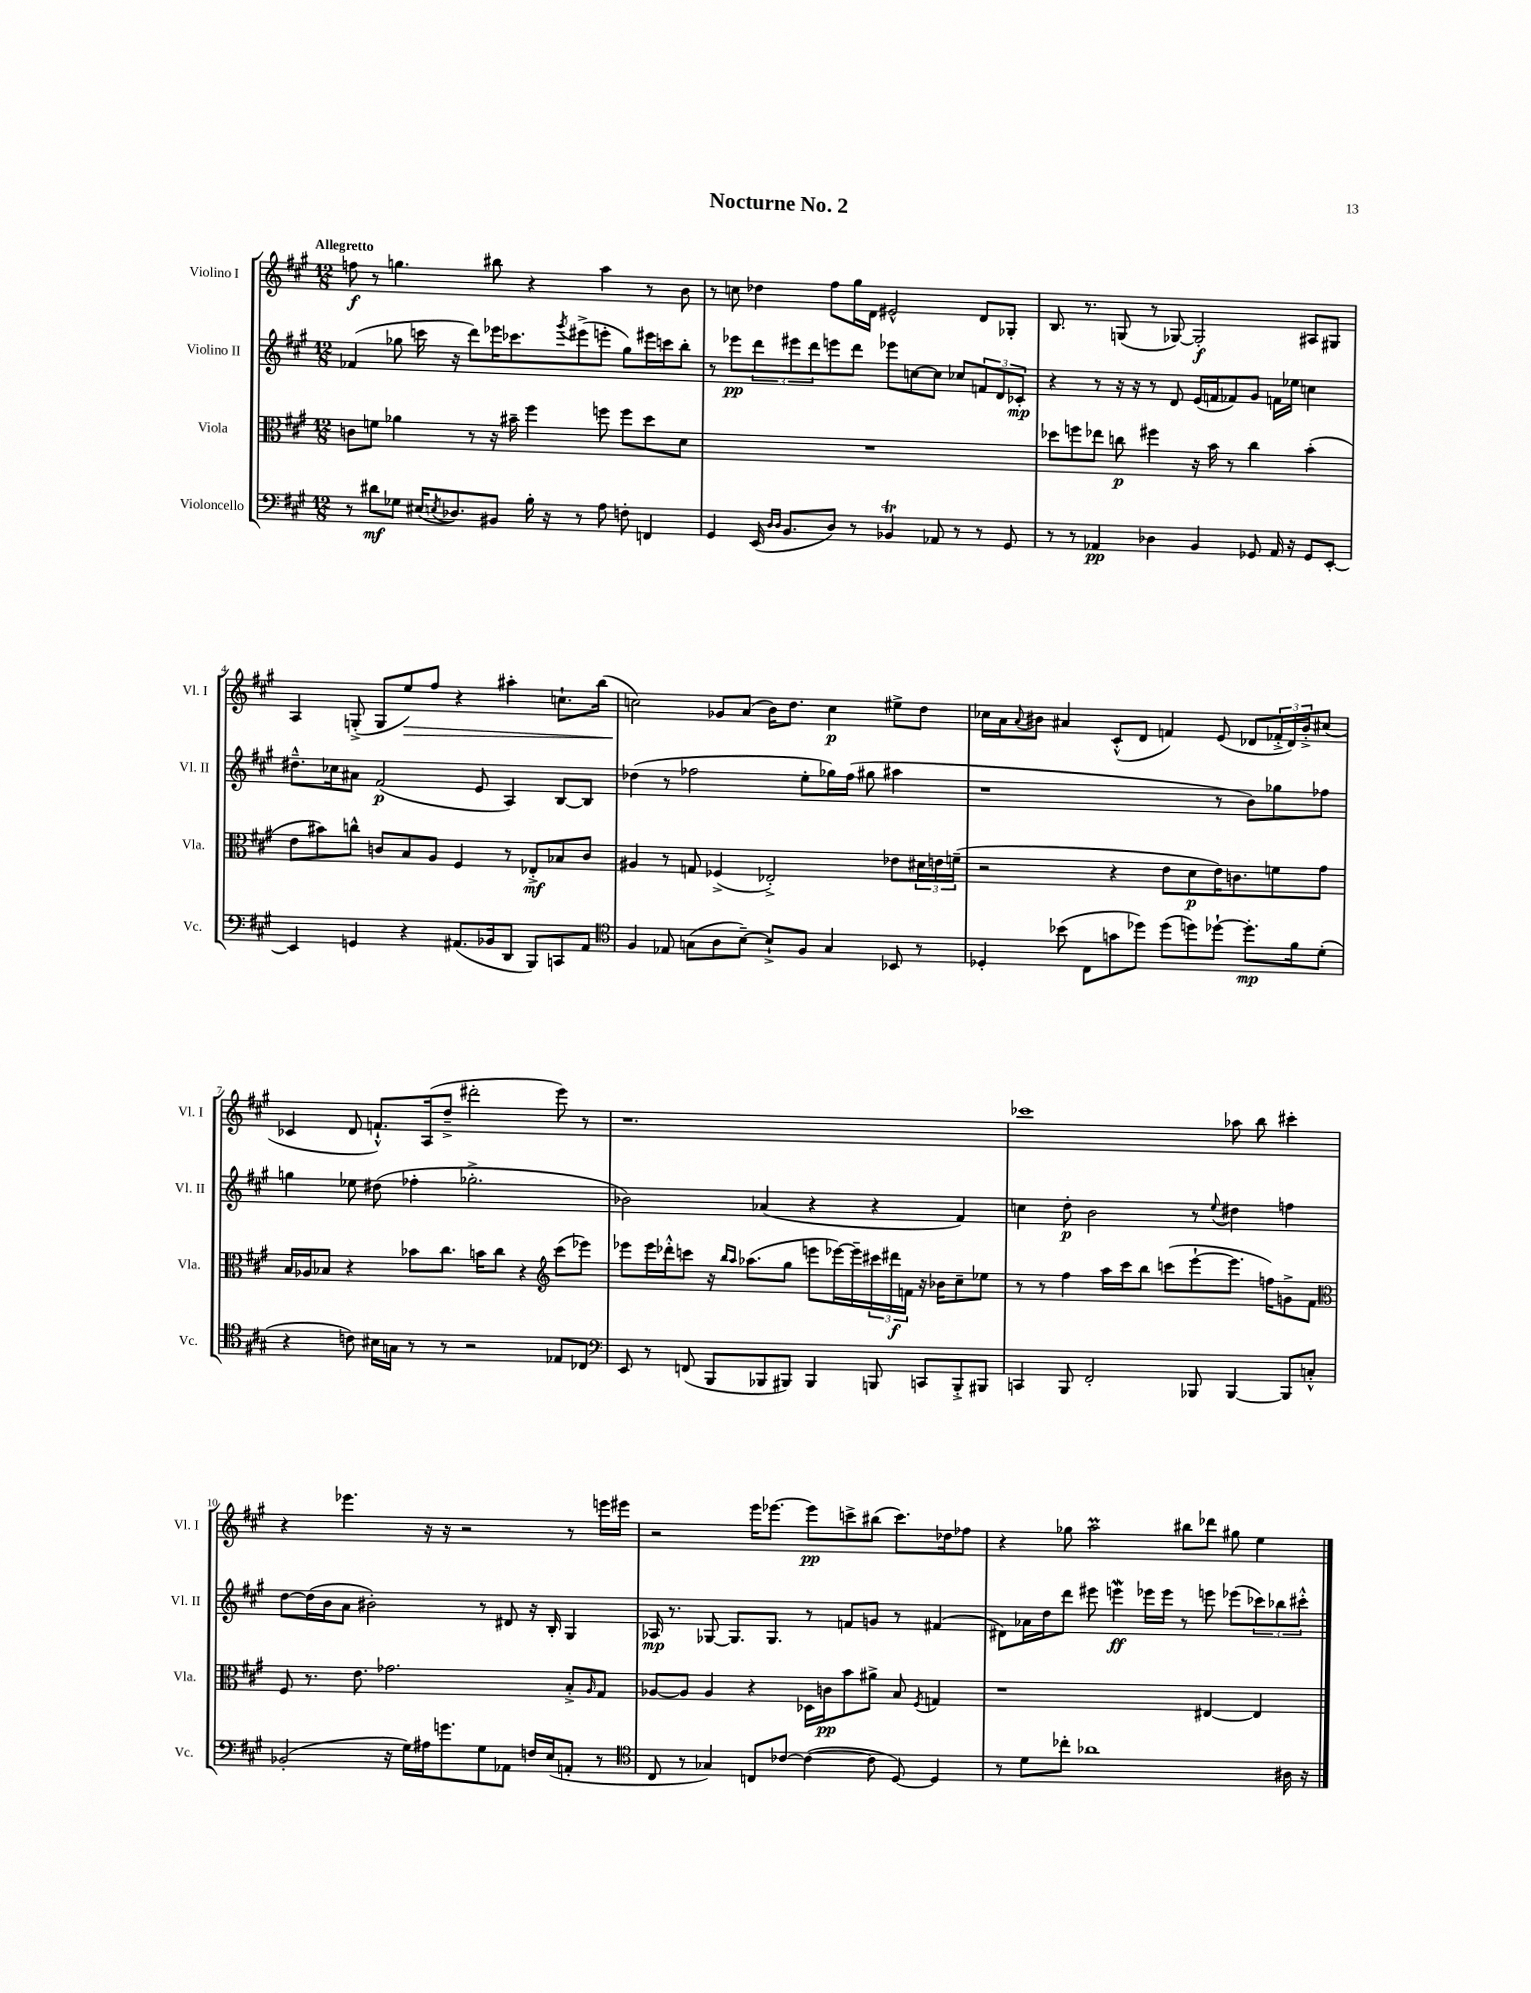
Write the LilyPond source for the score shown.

\header { title = "Nocturne No. 2" }
<<
\new StaffGroup <<
\new Staff = "s0" \with { instrumentName = "Violino I" shortInstrumentName = "Vl. I" } {
    \clef treble \key a \major \numericTimeSignature \time 12/8 \tempo "Allegretto"
    f''8\f r8 g''4. bis''8 r4 a''4 r8 b'8 |
    r8 c''8 des''4 fis''8 gis''16 d'16 eis'2-^ d'8 ges8-. |
    b8. r8. g8( r8 ges8~) ges2-.\f ais8 gis8 |
    a4 g8-.->( g8 e''8\>) fis''8 r4 ais''4-. c''8.-! b''16( |
    c''2\!) ges'8 a'8( b'16) d''8. c''4\p eis''8-> d''8 |
    ces''16 a'16 \appoggiatura { a'8 } bis'8 ais'4 cis'8-.-^( d'8 f'4) e'8( des'8 \tuplet 3/2 { fes'16-.-> des'16) bis'16-.-> } cis''8( |
    ces'4 d'8 f'8.-!-^) a16( d''8---> dis'''2-. e'''8) r8 |
    r1. |
    ces'''1 aes''8 b''8 cis'''4-. |
    r4 ees'''4. r16 r16 r2 r8 e'''16 eis'''16 |
    r2 e'''16 ees'''8.~ ees'''8\pp c'''8-> bis''8( c'''8.) des''16 fes''8 |
    r4 ges''8 a''2\prall bis''8 des'''8 gis''8 e''4 \bar "|." |
}
\new Staff = "s1" \with { instrumentName = "Violino II" shortInstrumentName = "Vl. II" } {
    \clef treble \key a \major \numericTimeSignature \time 12/8
    fes'4( ges''8 c'''16 r16 d'''8) ees'''16 ces'''8. \acciaccatura { gis'''8 } eis'''8->( e'''8-. ges''8) eis'''16 c'''16 b''8-. |
    r8 ees'''8\pp \tuplet 3/2 { d'''8 eis'''8 d'''8 } e'''8 d'''8 ees'''8 c''8~ c''8 ces''8 \tuplet 3/2 { f'8 d'8 ces'8-.\mp } |
    r4 r8 r16 r16 r8 d'8 e'16( f'16 fes'8) gis'8 f'16 ees''16 c''4 |
    dis''8.---^ ces''16 ais'8 fis'2\p( e'8 a4) b8~ b8 |
    des''4( r8 fes''2 e''8-. ges''16) fes''16( gis''8 ais''4 |
    r1 r8 b'8) ges''8 fes''8 |
    g''4 ees''8 dis''8( fes''4-. ges''2.-.-> |
    bes'2) aes'4( r4 r4 fis'4) |
    c''4 d''8-.\p b'2 r8 \appoggiatura { e''8 } dis''4 f''4 |
    d''8~ d''16( b'16 a'8 bis'2-.) r8 dis'8 r16 b16-. gis4 |
    aes16\mp r8. ges8~ ges8. ges8. r8 f'8 g'8 r8 fis'4( |
    dis'8) aes'16 d''16 d'''8 eis'''8 e'''4\mordent\ff ees'''16 ees'''16 r8 e'''8 ees'''8( \tuplet 3/2 { ces'''8) bes''8 cis'''8-.-^ } \bar "|." |
}
\new Staff = "s2" \with { instrumentName = "Viola" shortInstrumentName = "Vla." } {
    \clef alto \key a \major \numericTimeSignature \time 12/8
    c'8 f'8 aes'4 r8 r16 bis'16-- fis''4 f''8 f''8 d''8 d'8 |
    R1. |
    des''8 f''8 ees''8 c''8\p fis''4 r16 b'16 r8 c''4 b'4-.( |
    e'8 bis'8) c''8-^ c'8 b8 a8 fis4 r8 ees8-.->\mf bes8 c'8 |
    ais4 r8 g8 fes4->( ees2-.->) ees'8 \tuplet 3/2 { dis'16 e'16 f'16--( } |
    r2 r4 e'8 d'8\p e'16) c'8. f'8 gis'8 |
    b16 aes16 bes8 r4 bes'8 cis''8. b'16 cis''8 r4 \clef treble cis'''8( ees'''8) |
    ees'''8 ees'''16 des'''16-.-^ c'''8 r16 \grace { b''16 a''16 } aes''8.( gis''8 e'''8 ees'''16~) ees'''16-- \tuplet 3/2 { cis'''16 dis'''16\f f'16 } r16 bes'16 cis''8-- ees''8 |
    r8 r8 fis''4 a''16 cis'''16 b''8 c'''8( e'''8~-! e'''8. f''16) g'8-> fis'8 |
    \clef alto fis8 r8. e'8. ges'2. b8-.-> \grace { a16 } gis8 |
    aes8~ aes8 aes4 r4 des16 c'16\pp b'8 ais'8-> b8 \acciaccatura { fis8 } g4 |
    r1 eis4~ eis4 \bar "|." |
}
\new Staff = "s3" \with { instrumentName = "Violoncello" shortInstrumentName = "Vc." } {
    \clef bass \key a \major \numericTimeSignature \time 12/8
    r8 dis'8\mf ges8 eis16( \acciaccatura { e8 } des8.) bis,8 b16-. r16 r8 a8 f8-. f,4 |
    gis,4 e,16( \grace { d16 d16 } b,8. d8) r8 bes,4\trill aes,8 r8 r8 gis,8 |
    r8 r8 aes,4\pp des4 b,4 ges,8 aes,16 r16 ges,8 e,8~-. |
    e,4 g,4 r4 ais,8.( bes,16 d,8 b,,8) c,8 ais,8 |
    \clef tenor fis4 ees8 g8( a8 b8~--) b8-!-> fis8 g4 bes,8 r8 |
    des4-. bes'8( cis8 g'8 des''8) des''8( d''8) des''8~-! des''8.-.\mp fis'16 d'8-.( |
    r4 c'8) bis16 g16 r8 r8 r2 ees8 ces8 |
    \clef bass e,8 r8 f,8( b,,8 bes,,8 bis,,8) bis,,4 b,,8 c,8 b,,8-.-> bis,,8 |
    c,4 b,,8 fis,2-. bes,,8 bes,,4~ bes,,8 c8-.-^ |
    bes,2-.( r16 gis16) ais16 g'8. gis8 aes,8 f16 e16( a,8-. r8 |
    \clef tenor cis8 r8 ges4) c8 ces'8~ ces'4~( ces'8 d8~) d4 |
    r8 d'8 ces''8-. aes'1 ais16 r16 \bar "|." |
}
>>
>>
